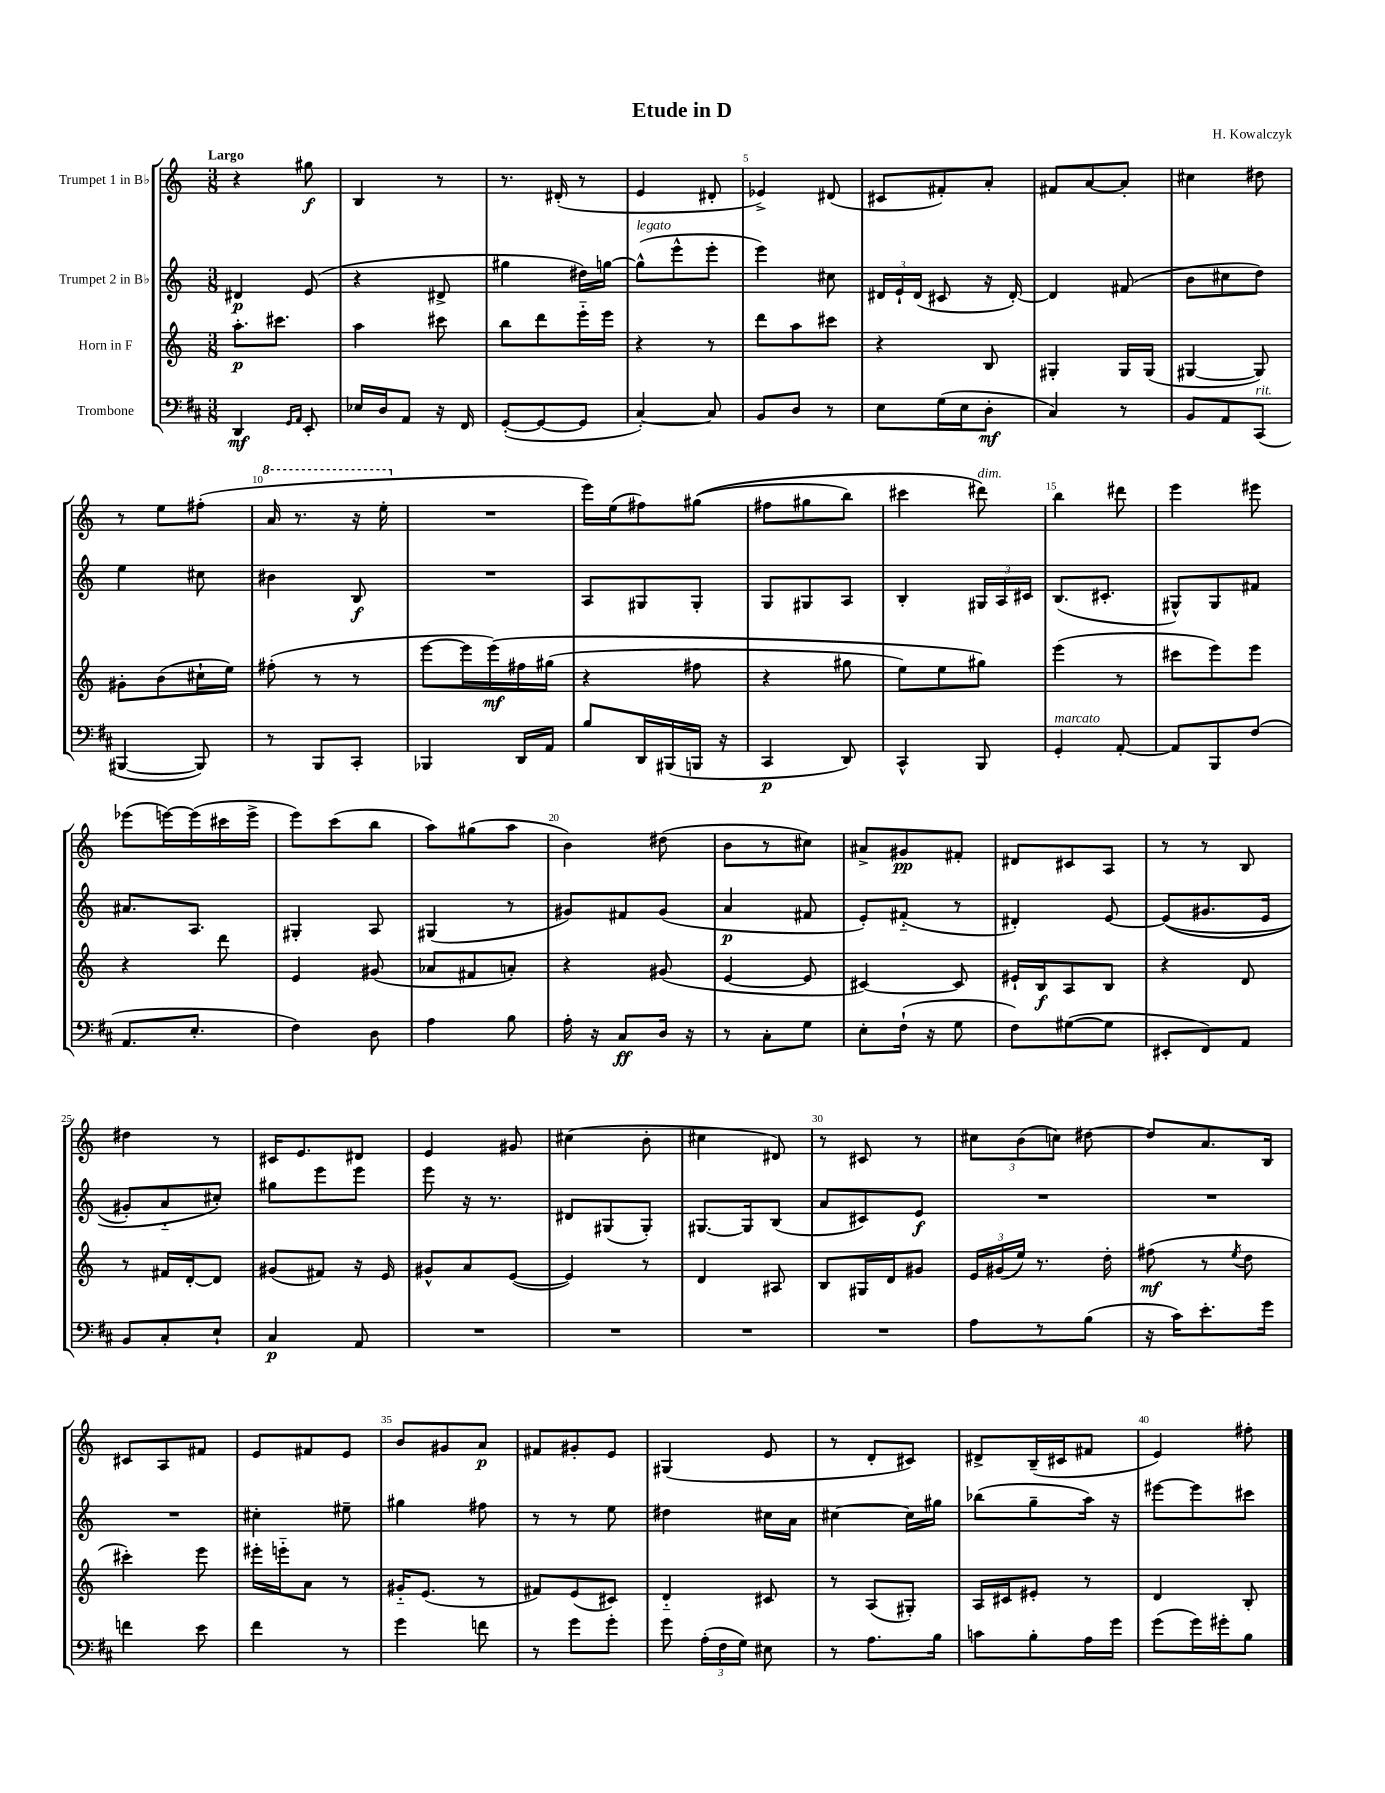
\header { title = "Etude in D" composer = "H. Kowalczyk" }
<<
\new StaffGroup <<
\new Staff = "s0" \with { instrumentName = "Trumpet 1 in Bb" } {
    \clef treble \key c \major \numericTimeSignature \time 3/8 \tempo "Largo"
    \autoBeamOff r4 gis''8\f |
    b4 r8 |
    r8. dis'16-.( r8 |
    e'4 dis'8-. |
    ees'4->) dis'8( |
    cis'8[ fis'8-.) a'8]-. |
    fis'8[ a'8~ a'8]-. |
    cis''4 dis''8 |
    r8 e''8[ fis''8]-.( |
    \ottava #1 a''16 r8. r16 e'''16-. \ottava #0 |
    R4. |
    e'''16[) e''16( fis''8) gis''8](\( |
    fis''8[ gis''8 b''8]) |
    cis'''4 dis'''8^\markup { \italic "dim." }\) |
    b''4 dis'''8 |
    e'''4 eis'''8 |
    ees'''8[( e'''16~) e'''16( cis'''16 e'''16]-> |
    e'''8[) c'''8( b''8] |
    a''8[) gis''8( a''8] |
    b'4) dis''8( |
    b'8[ r8 cis''8]) |
    ais'8[-> gis'8\pp fis'8]-. |
    dis'8[ cis'8 a8] |
    r8 r8 b8 |
    dis''4 r8 |
    cis'16[ e'8. dis'8] |
    e'4 gis'8 |
    cis''4( b'8-. |
    cis''4 dis'8) |
    r8 cis'8 r8 |
    \tuplet 3/2 { cis''8[ b'8( c''8]) } dis''8~ |
    dis''8[ a'8. b16] |
    cis'8[ a8 fis'8] |
    e'8[ fis'8 e'8] |
    b'8[ gis'8 a'8]\p |
    fis'8[ gis'8-. e'8] |
    gis4( e'8 |
    r8 d'8[-. cis'8]) |
    dis'8[-> b16--( cis'16 fis'8] |
    e'4) fis''8-. \bar "|." |
}
\new Staff = "s1" \with { instrumentName = "Trumpet 2 in Bb" } {
    \clef treble \key c \major \numericTimeSignature \time 3/8
    \autoBeamOff dis'4\p e'8( |
    r4 dis'8-> |
    gis''4 dis''16[) g''16]~ |
    g''8[-^^\markup { \italic "legato" }( e'''8-^ e'''8]-. |
    e'''4) cis''8 |
    \tuplet 3/2 { dis'16[ e'16-! dis'16]( } cis'8 r16 dis'16~-.) |
    dis'4 fis'8( |
    b'8[ cis''8 d''8]) |
    e''4 cis''8 |
    bis'4 b8\f |
    R4. |
    a8[ gis8 gis8]-. |
    g8[ gis8 a8] |
    b4-. \tuplet 3/2 { gis16[ a16 cis'16] } |
    b8.[( cis'8.]-. |
    gis8[-^) gis8 fis'8] |
    ais'8.[ a8.] |
    gis4-. a8 |
    gis4( r8 |
    gis'8[) fis'8 gis'8]( |
    a'4\p fis'8 |
    e'8[-.) fis'8]-_( r8 |
    dis'4-.) e'8~ |
    e'8[(\( gis'8. e'16] |
    gis'8[-.) a'8-_ cis''8]-.\) |
    gis''8[ e'''8 e'''8] |
    e'''8 r16 r8. |
    dis'8[ gis8( gis8]-.) |
    gis8.[~ gis16 b8]( |
    a'8[ cis'8) e'8]\f |
    R4. |
    R4. |
    R4. |
    cis''4-. eis''8-- |
    gis''4 fis''8 |
    r8 r8 e''8 |
    dis''4 cis''16[ a'16] |
    cis''4~ cis''16[ gis''16] |
    bes''8[( g''8-- a''16]) r16 |
    eis'''8[~ eis'''8 cis'''8] \bar "|." |
}
\new Staff = "s2" \with { instrumentName = "Horn in F" } {
    \clef treble \key c \major \numericTimeSignature \time 3/8
    \autoBeamOff a''8.[-.\p cis'''8.] |
    a''4 cis'''8 |
    b''8[ d'''8 e'''16-_ e'''16] |
    r4 r8 |
    d'''8[ a''8 cis'''8] |
    r4 b8 |
    gis4-. gis16[ gis16]( |
    gis4~ gis8) |
    gis'8[-. b'8( cis''16-! e''16]) |
    fis''8-.( r8 r8 |
    e'''8[~ e'''16 e'''16\mf)\( fis''16 gis''16]( |
    r4 fis''8 |
    r4 gis''8 |
    e''8[) e''8 gis''8]\) |
    e'''4( r8 |
    cis'''8[ e'''8) e'''8] |
    r4 d'''8 |
    e'4 gis'8( |
    aes'8[ fis'8 a'8]-.) |
    r4 gis'8( |
    e'4~ e'8 |
    cis'4~) cis'8 |
    eis'16[-! b16\f a8 b8] |
    r4 d'8 |
    r8 fis'16[ d'16~-. d'8] |
    gis'8[( fis'8]) r16 e'16 |
    gis'8[-^ a'8 e'8]~( |
    e'4) r8 |
    d'4 ais8 |
    b8[ gis16 d'16 gis'8] |
    \tuplet 3/2 { e'16[ gis'16( e''16]) } r8. d''16-. |
    fis''8\mf( r8 \acciaccatura { e''8 } d''8 |
    cis'''4-.) e'''8 |
    eis'''16[-. e'''16-_ a'8] r8 |
    gis'16[-_ e'8.]( r8 |
    fis'8[) e'8( cis'8]) |
    d'4-_ cis'8 |
    r8 a8[( gis8]-.) |
    a16[ cis'16 eis'8]-. r8 |
    d'4 b8-. \bar "|." |
}
\new Staff = "s3" \with { instrumentName = "Trombone" } {
    \clef bass \key d \major \numericTimeSignature \time 3/8
    \autoBeamOff d,4\mf \grace { g,16[ a,16] } e,8-. |
    ees16[ d16 a,8] r16 fis,16 |
    g,8[~-.( g,8~ g,8] |
    cis4~-.) cis8 |
    b,8[ d8] r8 |
    e8[ g16( e16 d8]-.\mf |
    cis4) r8 |
    b,8[ a,8 cis,8]^\markup { \italic "rit." }( |
    bis,,4~ bis,,8) |
    r8 b,,8[ cis,8]-. |
    bes,,4 d,16[ a,16] |
    b8[ d,16 bis,,16( b,,16] r16 |
    cis,4\p d,8) |
    cis,4-^ b,,8 |
    g,4-.^\markup { \italic "marcato" } a,8~-. |
    a,8[ b,,8 fis8]( |
    a,8.[ e8.]-. |
    fis4) d8 |
    a4 b8 |
    a16-. r16 cis8[\ff d16] r16 |
    r8 cis8[-. g8] |
    e8[-. fis16]-!( r16 g8 |
    fis8[) gis8~( gis8] |
    eis,8[-. fis,8) a,8] |
    b,8[ cis8-. e8]-! |
    cis4\p a,8 |
    R4. |
    R4. |
    R4. |
    R4. |
    a8[ r8 b8]( |
    r16 cis'16[) e'8.-. g'16] |
    f'4 e'8 |
    fis'4 r8 |
    g'4 f'8 |
    r8 g'8[ g'8]-. |
    g'8 \tuplet 3/2 { a16[-.( fis16 g16]) } eis8 |
    r8 a8.[ b16] |
    c'8[ b8-. a16 g'16] |
    g'8[( g'16) gis'16-. b8] \bar "|." |
}
>>
>>
\layout { \context { \Score \override BarNumber.break-visibility = ##(#f #t #t) barNumberVisibility = #(every-nth-bar-number-visible 5) } }
